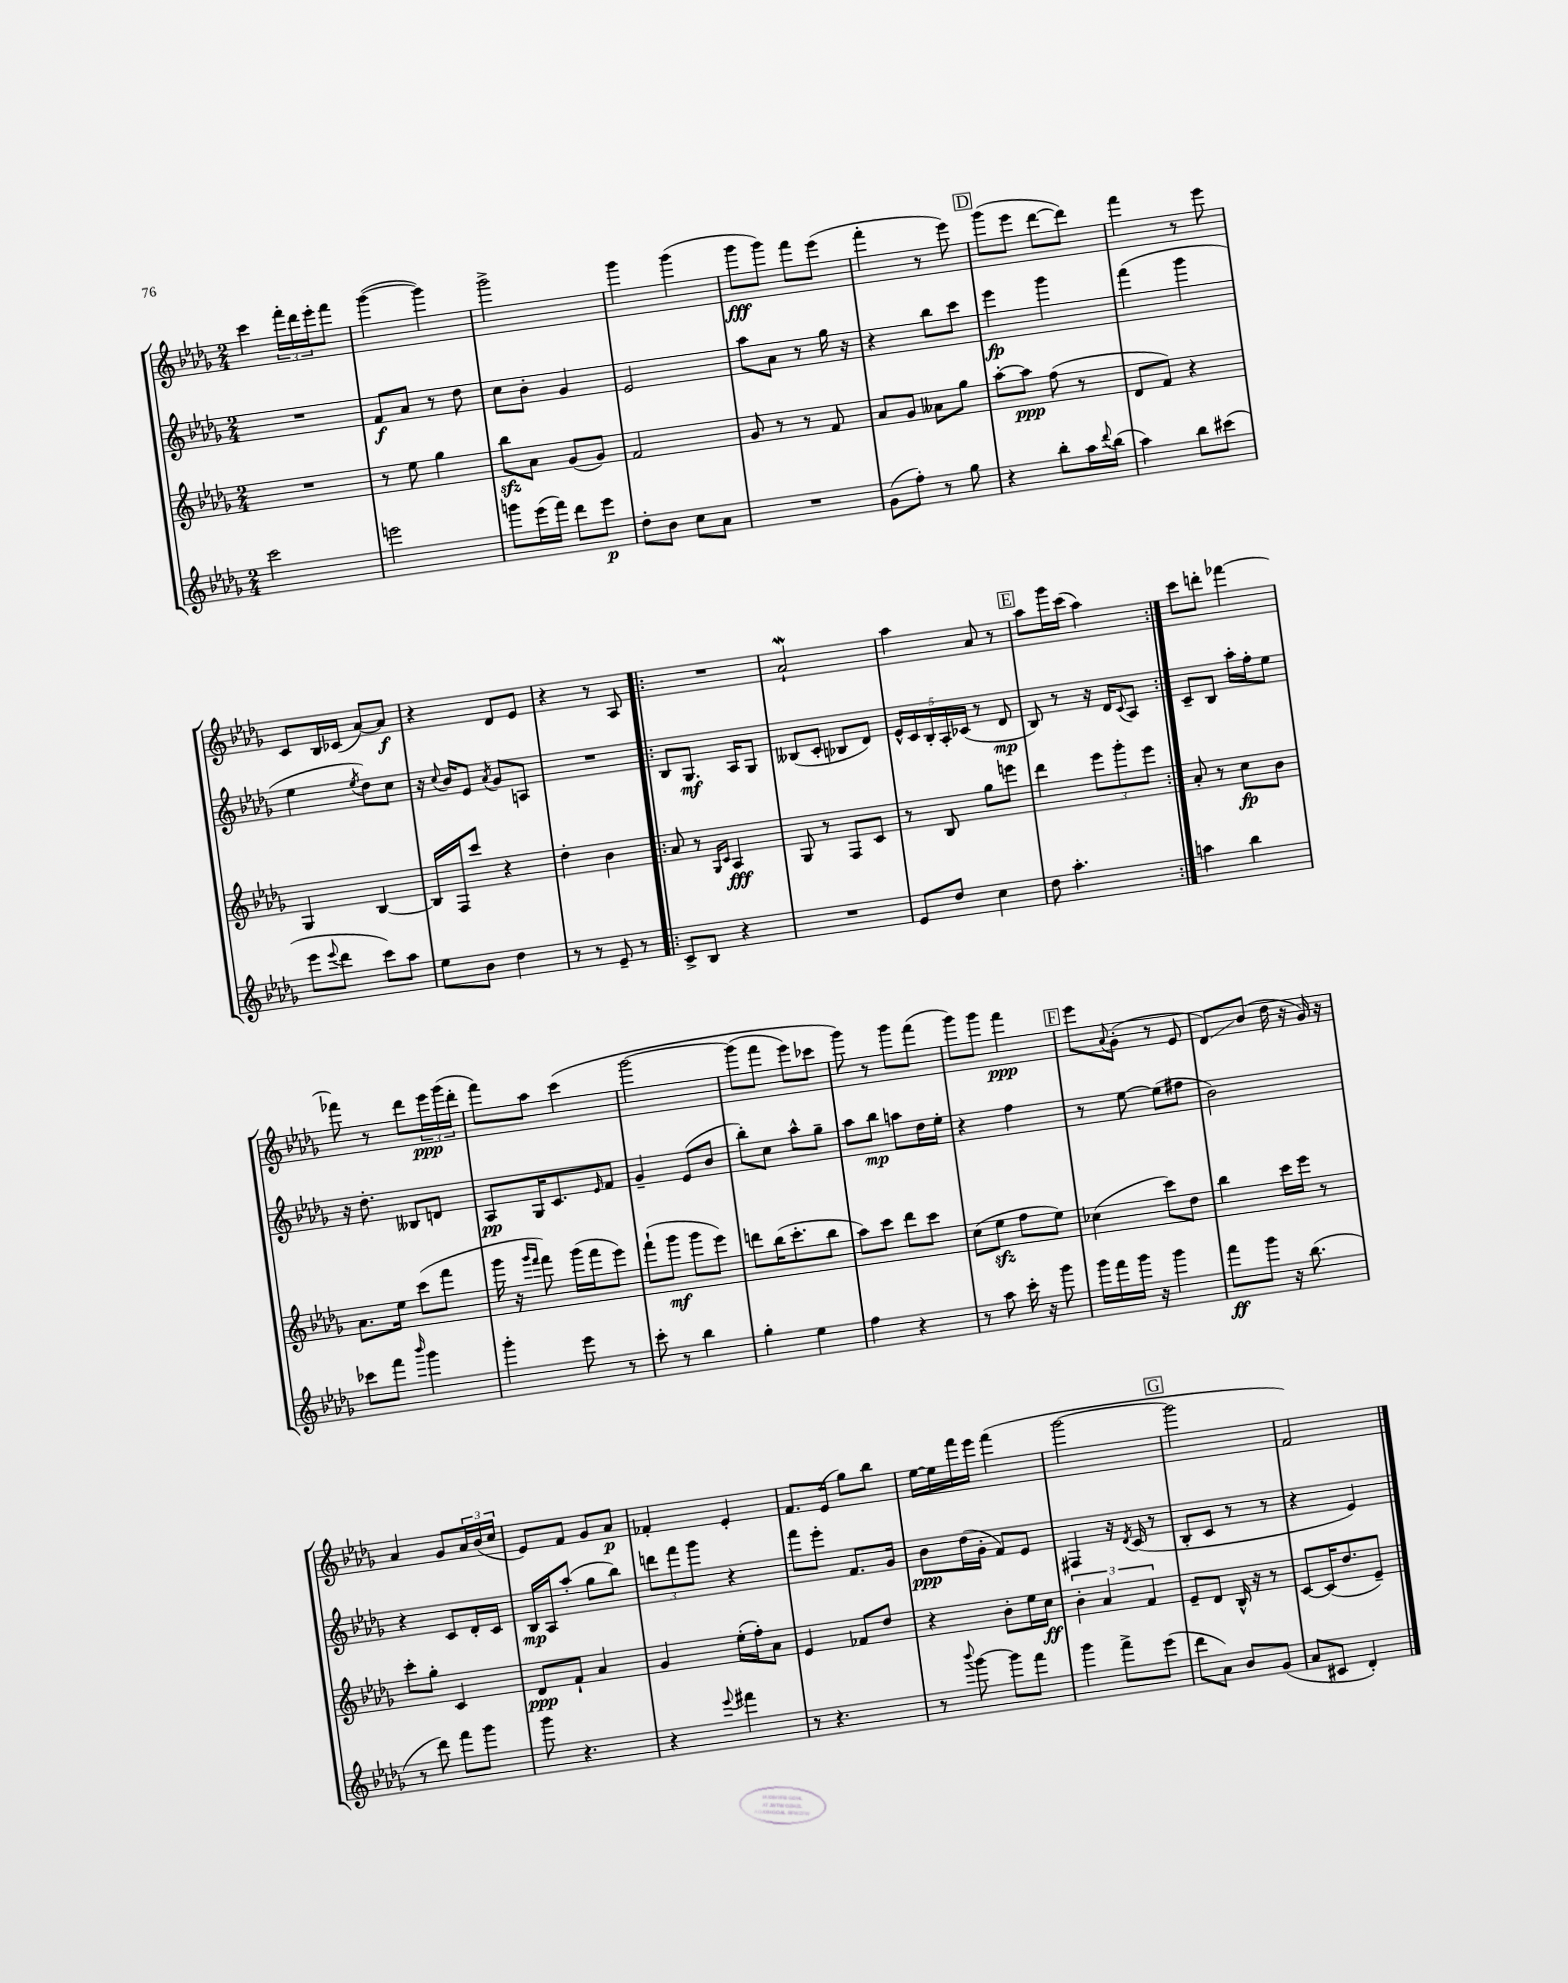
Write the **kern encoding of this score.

**kern	**kern	**kern	**kern
*staff4	*staff3	*staff2	*staff1
*clefG2	*clefG2	*clefG2	*clefG2
*k[b-e-a-d-g-]	*k[b-e-a-d-g-]	*k[b-e-a-d-g-]	*k[b-e-a-d-g-]
*M2/4	*M2/4	*M2/4	*M2/4
2ccc	2r	2r	4ccc
.	.	.	24fff'
.	.	.	24ddd-
.	.	.	24eee-'
.	.	.	8fff
=	=	=	=
2eee	8r	8f	([4ggg-
.	8ee-	8a-	.
.	4gg-	8r	4ggg-])
.	.	8dd-	.
=	=	=	=
8ggg	8bb-	8cc	2ggg-^
(16eee-	8a-	8b-'	.
16fff)	.	.	.
8ddd-	(8g-	4g-	.
8eee-	8g-)	.	.
=	=	=	=
8dd-'	2f	2e-	4ggg-
8b-	.	.	.
8cc	.	.	(4ggg-
8a-	.	.	.
=	=	=	=
2r	8g-	8aa-	8ggg-
.	8r	8a-	8ggg-)
.	8r	8r	8fff
.	8f	16gg-	(8eee-
.	.	16r	.
=	=	=	=
(8g-	8a-	4r	4fff'
8ff')	8g-	.	.
8r	8a--	8bb-	8r
8gg-	8gg-	8ccc	8eee-)
=	=	=	=
4r	[8aa-'	4eee-	(8ggg-
.	8aa-]	.	8eee-
8bb-'	(8ff	4ggg-	[8ddd-
16aa-	8r	.	8ddd-])
8qqddd-	.	.	.
(16bb-	.	.	.
=	=	=	=
4aa-)	8d-	(4fff	4fff
.	8f)	.	.
8bb-	4r	4ggg-	8r
(8ccc#	.	.	8eee-
=	=	=	=
8eee-	4G-	4ee-	8c
8qqeee-	.	.	.
8ddd-	.	.	16B-
.	.	.	(16c-
.	.	8qee-	.
8ccc)	[4B-	8dd-)	[8a-)
8aa-	.	8cc	8a-]
=	=	=	=
8ee-	16B-]	16r	4r
.	.	8qqcc	.
.	16F	16b-	.
8b-	8ccc	8e-	.
.	.	8qa-	.
4dd-	4r	8g-	8d-
.	.	8A	8e-
=	=	=	=
8r	4dd-'	2r	4r
8r	.	.	.
8e-~	4b-	.	8r
8r	.	.	8A-
=!|:	=!|:	=!|:	=!|:
8c^	8a-	8B-	2r
8B-	8r	8.G-	.
.	16qqG-	.	.
.	16qqc	.	.
4r	4A-	.	.
.	.	16A-	.
.	.	8G-	.
=	=	=	=
2r	8G-	(8B--	2a-`
.	8r	8c'	.
.	8F	8B-	.
.	8c	8d-)	.
=	=	=	=
8e-	8r	20e-^^	4aa-
.	.	20c	.
.	.	20B-'	.
8dd-	8B-	.	.
.	.	20A-'	.
.	.	(20c-	.
4cc	8gg-	8r	8a-
.	8eee	8d-	8r
=	=	=	=
8dd-	4ddd-	8B-)	8aa-
4.aa-'	.	8r	16ggg-
.	.	.	(16ccc
.	12eee-	16r	4aa-)
.	.	16d-	.
.	12ggg-'	.	.
.	.	8qqc	.
.	.	8A-	.
.	12eee-	.	.
=:|!	=:|!	=:|!	=:|!
4aa	8a-'	8c~	8ccc
.	8r	8B-	8ddd'
4bb-	8cc	16aa-'	[4fff-
.	.	16ff'	.
.	8b-	8ee-	.
=	=	=	=
8ccc-	8.a-	16r	8fff-]
.	.	8.dd-'	.
8fff	.	.	8r
.	16ee-	.	.
16qqbbb-	.	.	.
4ggg-	(8ccc	8B--	8ddd-
.	8fff	8d	24eee-
.	.	.	(24ggg-
.	.	.	24ddd-'
=	=	=	=
4ggg-'	16ggg-	8A-	8fff)
.	16r	.	.
.	16qqggg-	.	.
.	16qqfff	.	.
.	8fff)	16G-	8aa-
.	.	8.c	.
8eee-	(16ggg-	.	&(4ccc
.	16fff	.	.
.	.	16qqe-	.
8r	8eee-)	8f	.
=	=	=	=
8ccc'	(8fff`	4g-~	[2ggg-
8r	8ggg-	.	.
4bb-	8ggg-	(8e-	.
.	8eee-)	8b-	.
=	=	=	=
4gg-'	8ddd	8bb-')	(8ggg-]
.	(16bb-	8cc	8fff
.	8.ccc'	.	.
4ee-	.	8aa-^^	8eee-)
.	8bb-	8gg-~	8ccc-
=	=	=	=
4ff	8aa-)	8aa-	8ggg-&)
.	8ccc	8bb-	8r
4r	8ddd-	8aa	8ggg-
.	8ccc	16dd-	(8fff
.	.	16ee-'	.
=	=	=	=
8r	(8cc	4r	8ggg-)
8aa-	8ee-	.	8ggg-
16ccc'	8ff	4ff	4fff
16r	.	.	.
8ggg-	8ee-)	.	.
=	=	=	=
16ggg-	(4cc-	8r	8eee-
16fff	.	.	.
.	.	.	8qqa-
16ggg-	.	[8ee-	(8g-'
16r	.	.	.
4ggg-	8ccc)	(8ee-]	8r
.	8dd-	8ff#	8e-
=	=	=	=
8fff	4bb-	2b-)	8d-)
8ggg-	.	.	(8b-
16r	16ccc	.	16dd-
(8.bb-	16eee-	.	16r
.	8r	.	16g-)
.	.	.	16r
=	=	=	=
8r	8ccc'	4r	4a-
8ddd-)	8gg-'	.	.
8fff	4c	8c	8g-
8ggg-	.	16d-'	24a-
.	.	.	(24b-
.	.	16c	.
.	.	.	24cc
=	=	=	=
8ggg-	8d-	16B-	8e-)
.	.	16A-	.
4.r	8f`	(8aa-'	8f
.	4a-	8gg-	8g-
.	.	8bb-)	8a-
=	=	=	=
4r	4g-	12ddd	4f-'
.	.	12fff	.
.	.	12ggg-	.
8qqeee-	.	.	.
4fff#	(16ee-'	4r	4e-'
.	16ff')	.	.
.	8a-	.	.
=	=	=	=
8r	4e-	8fff	8.f
4.r	.	8eee-'	.
.	.	.	(16e-
.	8f-	8.f	8gg-)
.	8dd-	.	8bb-
.	.	16g-	.
=	=	=	=
8r	4r	8b-	[16ee-
.	.	.	16ee-]
8qqbbb-	.	.	.
[8ggg-	.	(16dd-	16fff
.	.	16g-'	16eee-
8ggg-]	8b-'	8f)	(4fff
8fff	16ee-	8e-	.
.	16cc	.	.
=	=	=	=
4ggg-	6b-'	4F#	[2ggg-
.	6a-	.	.
8fff^	.	16r	.
.	.	8qd-	.
.	.	(16c	.
.	6f	.	.
(8eee-	.	8r	.
=	=	=	=
8ddd-	8e-~	8B-'	2ggg-]
8a-)	8d-	8c	.
8b-	16B-^^	8r	.
.	16r	.	.
(8g-	8r	8r	.
=	=	=	=
8a-	[8c	4r	2f)
8c#	(16c]	.	.
.	8.dd-	.	.
4d-')	.	4e-)	.
.	8e-~)	.	.
==	==	==	==
*-	*-	*-	*-
